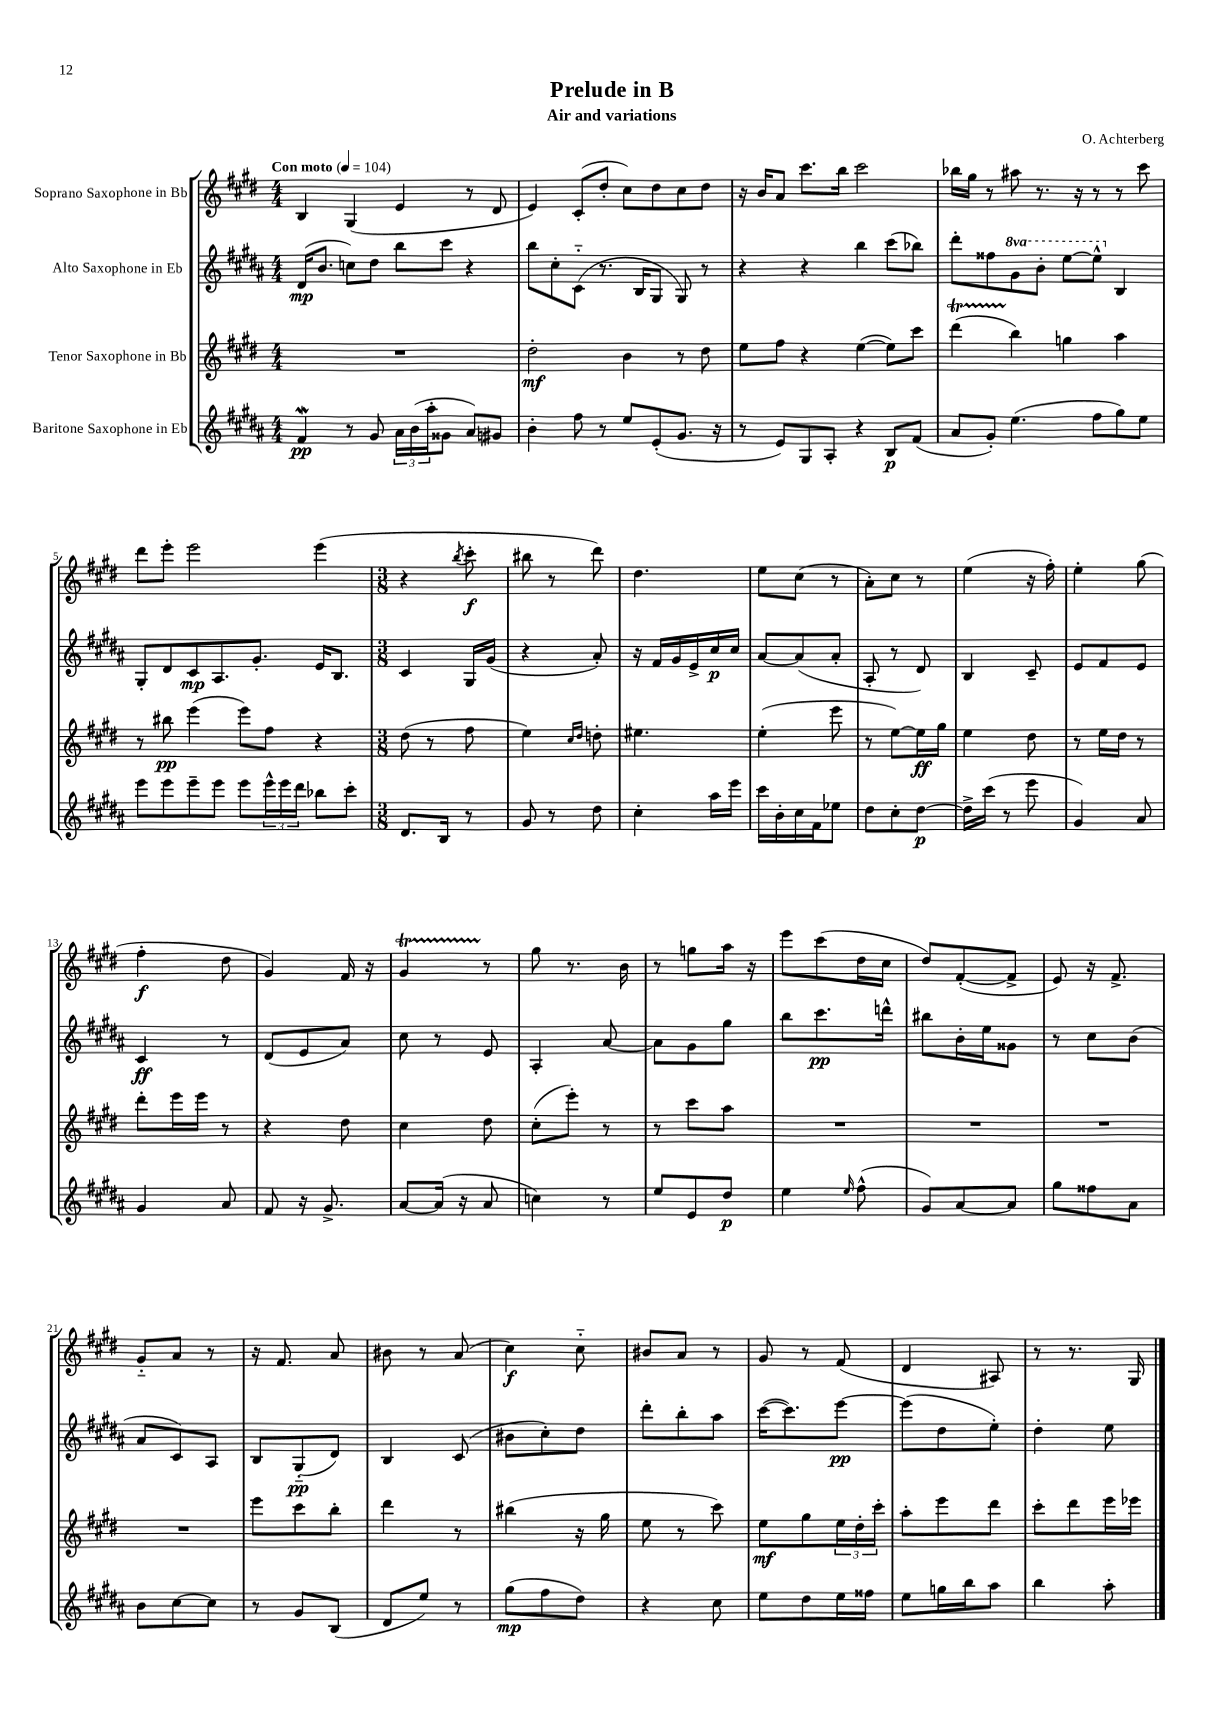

**kern	**dynam	**kern	**dynam	**kern	**dynam	**kern	**dynam
*part4	*part4	*part3	*part3	*part2	*part2	*part1	*part1
*staff4	*staff4	*staff3	*staff3	*staff2	*staff2	*staff1	*staff1
*I"Baritone Saxophone in Eb	*	*I"Tenor Saxophone in Bb	*	*I"Alto Saxophone in Eb	*	*I"Soprano Saxophone in Bb	*
*clefG2	*	*clefG2	*	*clefG2	*	*clefG2	*
*k[f#c#g#d#a#]	*	*k[f#c#g#d#]	*	*k[f#c#g#d#a#]	*	*k[f#c#g#d#]	*
*M4/4	*	*M4/4	*	*M4/4	*	*M4/4	*
*MM104	*	*MM104	*	*MM104	*	*MM104	*
=1	=1	=1	=1	=1	=1	=1	=1
!	!	!	!	!	!	!LO:TX:a:B:t=Con moto	!
4f#W/	pp	1r	.	(16d#/KL	mp	4B/	.
.	.	.	.	8.b/J	.	.	.
8r	.	.	.	8ccn\L)	.	(4G#/	.
8g#/	.	.	.	8dd#\J	.	.	.
24a#\LL	.	.	.	8bb\L	.	4e/	.
(24b\	.	.	.	.	.	.	.
24aa#'\J	.	.	.	.	.	.	.
8g##X\J	.	.	.	8ccc#\J	.	.	.
8a#/L)	.	.	.	4r	.	8r	.
8g#X/J	.	.	.	.	.	8d#/	.
=2	=2	=2	=2	=2	=2	=2	=2
4b'\	.	2dd#'\	mf	8bb\L	.	4e/)	.
.	.	.	.	8cc#'\	.	.	.
8ff#\	.	.	.	(8c#\J	.	(8c#'/L	.
8r	.	.	.	8.r	.	8dd#'/J	.
8ee/L	.	4b\	.	.	.	8cc#\L)	.
.	.	.	.	16B/KL	.	.	.
(8e'/	.	.	.	8G#/J	.	8dd#\	.
8.g#/J	.	8r	.	8G#/)	.	8cc#\	.
.	.	8dd#\	.	8r	.	8dd#\J	.
16r	.	.	.	.	.	.	.
=3	=3	=3	=3	=3	=3	=3	=3
8r	.	8ee\L	.	4r	.	16r	.
.	.	.	.	.	.	16b/KL	.
8e/L)	.	8ff#\J	.	.	.	8a/J	.
8G#/	.	4r	.	4r	.	8.ccc#\L	.
8A#'/J	.	.	.	.	.	.	.
.	.	.	.	.	.	16bb\Jk	.
4r	.	([4ee\	.	4bb\	.	2ccc#\	.
8B/L	p	8ee\L])	.	(8ccc#\L	.	.	.
(8f#/J	.	8ccc#\J	.	8bb-X\J)	.	.	.
=4	=4	=4	=4	=4	=4	=4	=4
8a#/L	.	(4ddd#t\	.	8ddd#'\L	.	16bb-X\LL	.
.	.	.	.	.	.	16gg#\JJ	.
8g#'/J)	.	.	.	8ff##X\	.	8r	.
*	*	*	*	*8va	*	*	*
(4.ee\	.	4bb\)	.	8gg#\	.	8aa#X\	.
.	.	.	.	8bb'\J	.	8.r	.
.	.	4ggn\	.	[8eee\L	.	.	.
.	.	.	.	.	.	16r	.
8ff#\L	.	.	.	8eee^^\J]	.	8r	.
*	*	*	*	*X8va	*	*	*
8gg#\)	.	4aa\	.	4B/	.	8r	.
8ee\J	.	.	.	.	.	8ccc#\	.
!!LO:LB:g=z
=5	=5	=5	=5	=5	=5	=5	=5
8eee\L	.	8r	.	8G#'/L	.	8ddd#\L	.
8eee\	.	8bb#X\	pp	8d#/	.	8eee'\J	.
8eee~\	.	(4eee\	.	8c#/	mp	2eee\	.
8eee\J	.	.	.	8.A#/	.	.	.
8eee\L	.	8eee\L)	.	.	.	.	.
.	.	.	.	8.g#'/J	.	.	.
24eee^^\L	.	8ff#\J	.	.	.	.	.
24eee\	.	.	.	.	.	.	.
24ddd#\JJ	.	.	.	.	.	.	.
8bb-X\L	.	4r	.	16e/KL	.	(4eee\	.
.	.	.	.	8.B/J	.	.	.
8ccc#'\J	.	.	.	.	.	.	.
=6	=6	=6	=6	=6	=6	=6	=6
*M3/8	*	*M3/8	*	*M3/8	*	*M3/8	*
8.d#/L	.	(8dd#\	.	4c#/	.	4r	.
.	.	8r	.	.	.	.	.
16B/Jk	.	.	.	.	.	.	.
.	.	.	.	.	.	8qbb/	.
8r	.	8ff#\	.	16G#/LL	.	8ccc#'\	f
.	.	.	.	(16g#/JJ	.	.	.
=7	=7	=7	=7	=7	=7	=7	=7
8g#/	.	4ee\)	.	4r	.	8bb#X\	.
8r	.	.	.	.	.	8r	.
.	.	16qqcc#/LL	.	.	.	.	.
.	.	16qqdd#/JJ	.	.	.	.	.
8dd#\	.	8ddn'\	.	8a#'/)	.	8ddd#\)	.
=8	=8	=8	=8	=8	=8	=8	=8
4cc#'\	.	4.ee#X\	.	16r	.	4.dd#\	.
.	.	.	.	16f#/LL	.	.	.
.	.	.	.	16g#/	.	.	.
.	.	.	.	16e^/	.	.	.
16aa#\LL	.	.	.	16cc#/	p	.	.
16eee\JJ	.	.	.	16cc#/JJ	.	.	.
=9	=9	=9	=9	=9	=9	=9	=9
16ccc#\LL	.	(4ee'\	.	[8a#/L	.	8ee\L	.
16b'\	.	.	.	.	.	.	.
16cc#\	.	.	.	(8a#/]	.	(8cc#\J	.
16f#\J	.	.	.	.	.	.	.
8ee-X\J	.	8eee\	.	8a#'/J	.	8r	.
=10	=10	=10	=10	=10	=10	=10	=10
8dd#\L	.	8r	.	8A#'/	.	8a'\L)	.
8cc#'\	.	[8ee\L)	.	8r	.	8cc#\J	.
[8dd#\J	p	16ee\L]	ff	8d#/)	.	8r	.
.	.	16gg#\JJ	.	.	.	.	.
=11	=11	=11	=11	=11	=11	=11	=11
16dd#^\LL]	.	4ee\	.	4B/	.	(4ee\	.
(16ccc#\JJ	.	.	.	.	.	.	.
8r	.	.	.	.	.	.	.
8eee\	.	8dd#\	.	8c#~/	.	16r	.
.	.	.	.	.	.	16ff#'\)	.
=12	=12	=12	=12	=12	=12	=12	=12
4g#/)	.	8r	.	8e/L	.	4ee'\	.
.	.	16ee\LL	.	8f#/	.	.	.
.	.	16dd#\JJ	.	.	.	.	.
8a#/	.	8r	.	8e/J	.	(8gg#\	.
!!LO:LB:g=z
=13	=13	=13	=13	=13	=13	=13	=13
4g#/	.	8ddd#'\L	.	4c#/	ff	4ff#'\	f
.	.	16eee\L	.	.	.	.	.
.	.	16eee\JJ	.	.	.	.	.
8a#/	.	8r	.	8r	.	8dd#\	.
=14	=14	=14	=14	=14	=14	=14	=14
8f#/	.	4r	.	(8d#/L	.	4g#/)	.
16r	.	.	.	8e/	.	.	.
8.g#^/	.	.	.	.	.	.	.
.	.	8dd#\	.	8a#/J)	.	16f#/	.
.	.	.	.	.	.	16r	.
=15	=15	=15	=15	=15	=15	=15	=15
[8a#/L	.	4cc#\	.	8cc#\	.	4g#t/	.
(16a#/Jk]	.	.	.	8r	.	.	.
16r	.	.	.	.	.	.	.
8a#/	.	8dd#\	.	8e/	.	8r	.
=16	=16	=16	=16	=16	=16	=16	=16
4ccn\)	.	(8cc#'\L	.	4A#'/	.	8gg#\	.
.	.	8eee'\J)	.	.	.	8.r	.
8r	.	8r	.	[8a#/	.	.	.
.	.	.	.	.	.	16b\	.
=17	=17	=17	=17	=17	=17	=17	=17
8ee/L	.	8r	.	8a#\L]	.	8r	.
8e/	.	8ccc#\L	.	8g#\	.	8ggn\L	.
8dd#/J	p	8aa\J	.	8gg#\J	.	16aa\Jk	.
.	.	.	.	.	.	16r	.
=18	=18	=18	=18	=18	=18	=18	=18
4ee\	.	4.r	.	8bb\L	.	8eee\L	.
.	.	.	.	8.ccc#\	pp	(8ccc#\	.
16qqee/	.	.	.	.	.	.	.
(8ff#^^\	.	.	.	.	.	16dd#\L	.
.	.	.	.	16dddn^^\Jk	.	16cc#\JJ	.
=19	=19	=19	=19	=19	=19	=19	=19
8g#/L)	.	4.r	.	8bb#X\L	.	8dd#/L)	.
[8a#/	.	.	.	16b'\L	.	([8f#'/	.
.	.	.	.	16ee\J	.	.	.
8a#/J]	.	.	.	8g##X\J	.	8f#^/J]	.
=20	=20	=20	=20	=20	=20	=20	=20
8gg#\L	.	4.r	.	8r	.	8e/)	.
8ff##X\	.	.	.	8cc#\L	.	16r	.
.	.	.	.	.	.	8.f#^/	.
8a#\J	.	.	.	(8b\J	.	.	.
!!LO:LB:g=z
=21	=21	=21	=21	=21	=21	=21	=21
8b\L	.	4.r	.	8a#/L	.	8g#/L	.
[8cc#\	.	.	.	8c#/)	.	8a/J	.
8cc#\J]	.	.	.	8A#/J	.	8r	.
=22	=22	=22	=22	=22	=22	=22	=22
8r	.	8eee\L	.	8B/L	.	16r	.
.	.	.	.	.	.	8.f#/	.
8g#/L	.	8ccc#\	.	(8G#/	pp	.	.
(8B/J	.	8bb'\J	.	8d#/J)	.	8a/	.
=23	=23	=23	=23	=23	=23	=23	=23
8d#/L	.	4ddd#\	.	4B/	.	8b#X\	.
8ee/J)	.	.	.	.	.	8r	.
8r	.	8r	.	(8c#/	.	(8a/	.
=24	=24	=24	=24	=24	=24	=24	=24
(8gg#\L	mp	(4bb#X\	.	8b#X\L	.	4cc#\)	f
8ff#\	.	.	.	8cc#'\)	.	.	.
8dd#\J)	.	16r	.	8dd#\J	.	8cc#\	.
.	.	16gg#\	.	.	.	.	.
=25	=25	=25	=25	=25	=25	=25	=25
4r	.	8ee\	.	8ddd#'\L	.	8b#X/L	.
.	.	8r	.	8bb'\	.	8a/J	.
8cc#\	.	8ccc#\)	.	8aa#\J	.	8r	.
=26	=26	=26	=26	=26	=26	=26	=26
8ee\L	.	8ee\L	mf	([16ccc#\KL	.	8g#/	.
.	.	.	.	8.ccc#\])	.	.	.
8dd#\	.	8gg#\	.	.	.	8r	.
16ee\L	.	24ee\L	.	[8eee\J	pp	(8f#/	.
.	.	24dd#'\	.	.	.	.	.
16ff##X\JJ	.	.	.	.	.	.	.
.	.	24ccc#'\JJ	.	.	.	.	.
=27	=27	=27	=27	=27	=27	=27	=27
8ee\L	.	8aa'\L	.	(8eee\L]	.	4d#/	.
16ggn\L	.	8eee\	.	8dd#\	.	.	.
16bb\J	.	.	.	.	.	.	.
8aa#\J	.	8ddd#\J	.	8ee'\J)	.	8A#X/)	.
=28	=28	=28	=28	=28	=28	=28	=28
4bb\	.	8ccc#'\L	.	4dd#'\	.	8r	.
.	.	8ddd#\	.	.	.	8.r	.
8aa#'\	.	16eee\L	.	8ee\	.	.	.
.	.	16eee-X\JJ	.	.	.	16G#/	.
==	==	==	==	==	==	==	==
*-	*-	*-	*-	*-	*-	*-	*-
